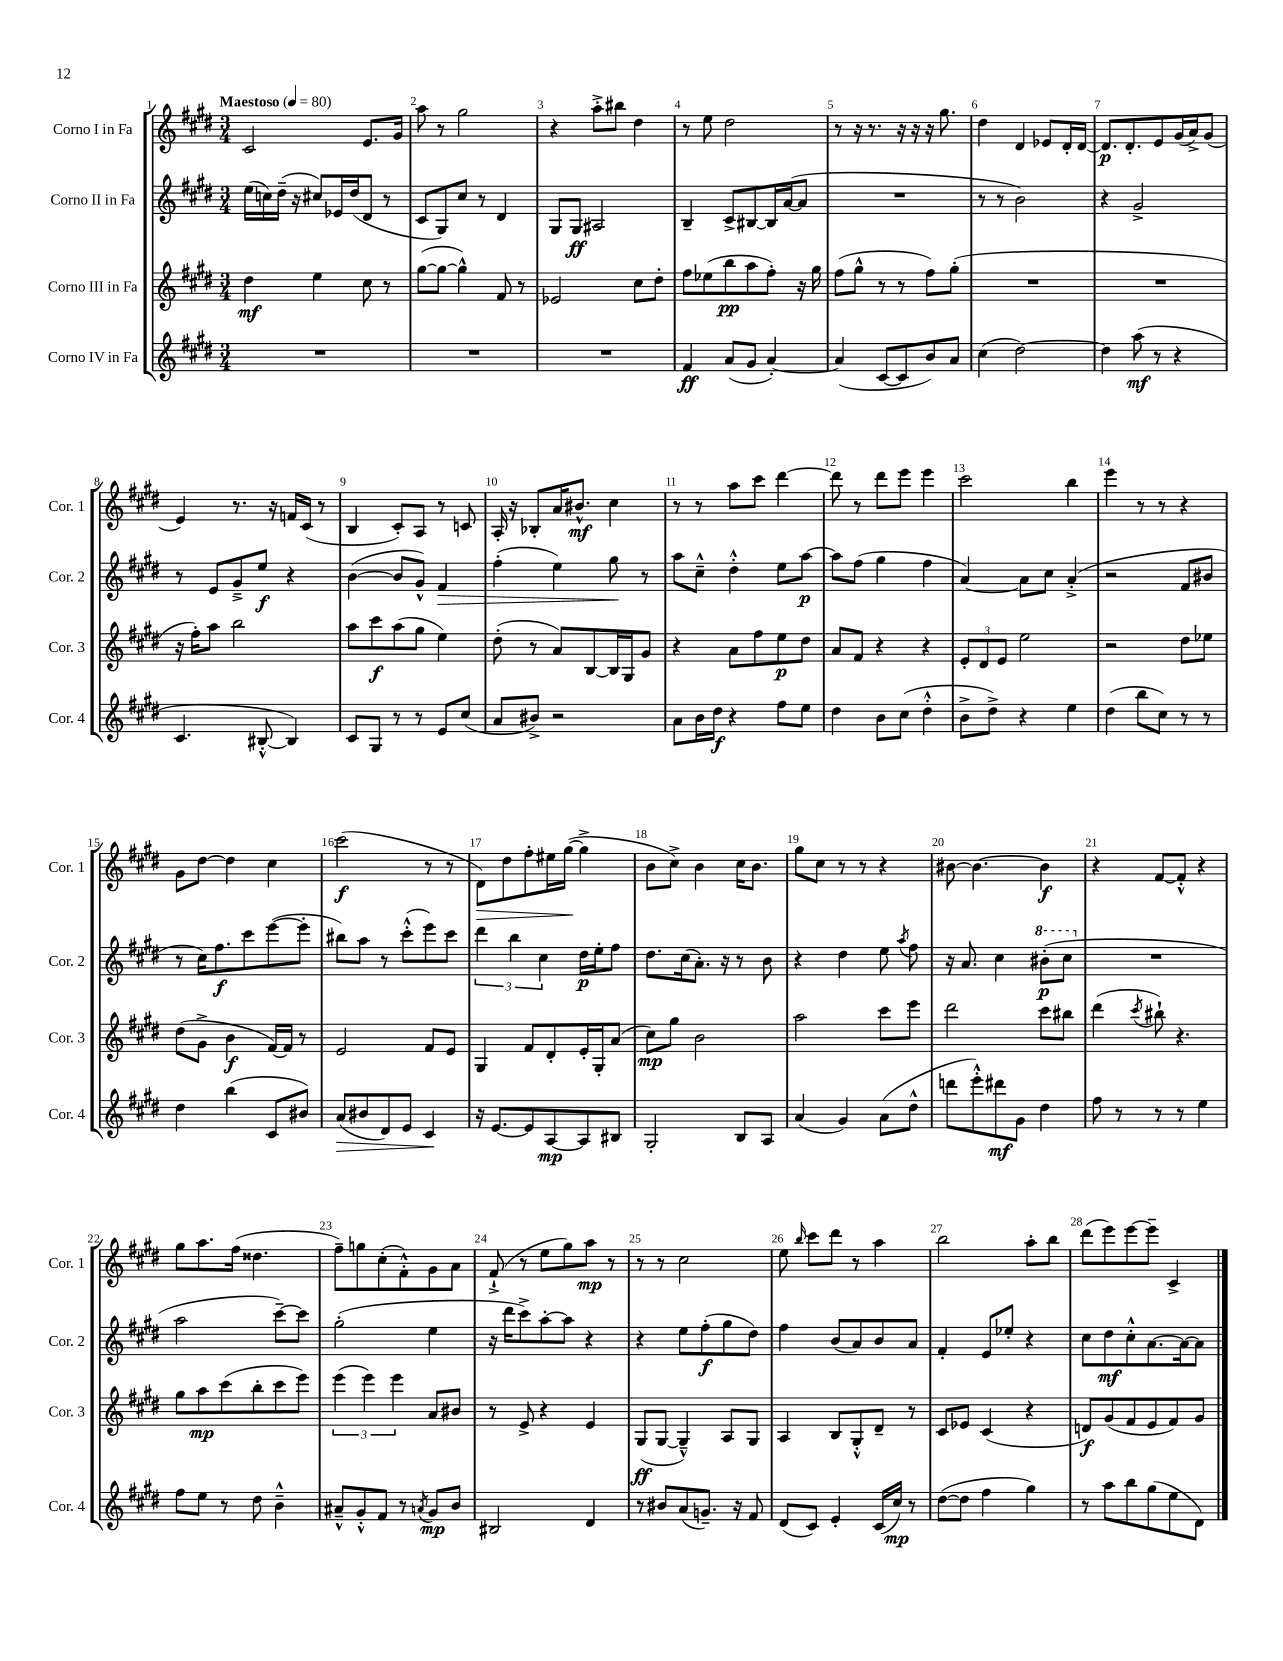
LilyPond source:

<<
\new StaffGroup <<
\new Staff = "s0" \with { instrumentName = "Corno I in Fa" shortInstrumentName = "Cor. 1" } {
    \clef treble \key e \major \numericTimeSignature \time 3/4 \tempo "Maestoso" 4 = 80
    \autoBeamOff cis'2 e'8.[ gis'16] |
    a''8 r8 gis''2 |
    r4 a''8[-.-> bis''8] dis''4 |
    r8 e''8 dis''2 |
    r8 r16 r8. r16 r16 r16 gis''8. |
    dis''4 dis'4 ees'8[ dis'16-. dis'16]~ |
    dis'8.[\p dis'8.-. e'8 gis'16( a'16->) gis'8]( |
    e'4) r8. r16 f'16[ cis'16]( r8 |
    b4 cis'8[-.) a8] r8 c'8 |
    a16-. r16 bes8[-. a'16 bis'8.]-^\mf cis''4 |
    r8 r8 a''8[ cis'''8] dis'''4~ |
    dis'''8 r8 dis'''8[ e'''8] e'''4 |
    cis'''2 b''4 |
    e'''4 r8 r8 r4 |
    gis'8[ dis''8]~ dis''4 cis''4 |
    cis'''2\f( r8 r8 |
    dis'8[\>) dis''8 fis''8-. eis''16 gis''16]~\!( gis''4-> |
    b'8[ cis''8]->) b'4 cis''16[ b'8.] |
    gis''8[ cis''8] r8 r8 r4 |
    bis'8~ bis'4.~ bis'4\f |
    r4 fis'8[~ fis'8]-.-^ r4 |
    gis''8[ a''8. fis''16]( disis''4. |
    fis''8[--) g''8 cis''8-.( fis'8-.-^) gis'8 a'8] |
    fis'8-!->( r8 e''8[ gis''8) a''8]\mp r8 |
    r8 r8 cis''2 |
    e''8 \grace { b''16 } cis'''8[ dis'''8] r8 a''4 |
    b''2 a''8[-. b''8] |
    dis'''8[( e'''8) e'''8~ e'''8]-- cis'4-> \bar "|." |
}
\new Staff = "s1" \with { instrumentName = "Corno II in Fa" shortInstrumentName = "Cor. 2" } {
    \clef treble \key e \major \numericTimeSignature \time 3/4
    \autoBeamOff e''16[( c''16) dis''16]--( r16 cis''8[) ees'16 dis''16( dis'8] r8 |
    cis'8[ gis8) cis''8] r8 dis'4 |
    gis8[ gis8]\ff ais2 |
    b4-- cis'8[-> bis8~ bis16 a'16~( a'8] |
    R2. |
    r8 r8 b'2) |
    r4 gis'2-> |
    r8 e'8[ gis'8---> e''8]\f r4 |
    b'4~( b'8[ gis'8]-^) fis'4\> |
    fis''4-.( e''4) gis''8\! r8 |
    a''8[ cis''8]---^ dis''4-.-^ e''8[ a''8]~\p |
    a''8[ fis''8]( gis''4 fis''4 |
    a'4~) a'8[ cis''8] a'4-.->( |
    r2 fis'8[ bis'8] |
    r8 cis''16[) fis''8.\f cis'''8 e'''8~( e'''8]-. |
    bis''8[) a''8] r8 cis'''8[-.-^( e'''8) cis'''8] |
    \tuplet 3/2 { dis'''4 b''4 cis''4 } dis''16[\p e''16-. fis''8] |
    dis''8.[ cis''16( a'8.]-.) r16 r8 b'8 |
    r4 dis''4 e''8 \acciaccatura { a''8 } fis''8 |
    r16 a'8. cis''4 \ottava #1 bis''8[-.\p( cis'''8] \ottava #0 |
    R2. |
    a''2 cis'''8[~--) cis'''8] |
    gis''2-.( e''4 |
    r16 dis'''16[ cis'''8->) a''8~-. a''8] r4 |
    r4 e''8[ fis''8-.\f( gis''8 dis''8]) |
    fis''4 b'8[( a'8) b'8 a'8] |
    fis'4-. e'8[ ees''8]-. r4 |
    cis''8[ dis''8\mf cis''8-.-^ a'8.~ a'16~ a'8] \bar "|." |
}
\new Staff = "s2" \with { instrumentName = "Corno III in Fa" shortInstrumentName = "Cor. 3" } {
    \clef treble \key e \major \numericTimeSignature \time 3/4
    \autoBeamOff dis''4\mf e''4 cis''8 r8 |
    gis''8[~( gis''8]~ gis''4-^) fis'8 r8 |
    ees'2 cis''8[ dis''8]-. |
    fis''8[ ees''8( b''8\pp a''8 fis''8]-.) r16 gis''16 |
    fis''8[( gis''8]-^ r8 r8 fis''8[) gis''8]-.( |
    R2. |
    R2. |
    r16 fis''16[-.) a''8] b''2 |
    a''8[ cis'''8\f a''8( gis''8] e''4) |
    dis''8-.( r8 a'8[) b8~ b16 gis16 gis'8] |
    r4 a'8[ fis''8 e''8\p dis''8] |
    a'8[ fis'8] r4 r4 |
    \tuplet 3/2 { e'8[-. dis'8 e'8] } e''2 |
    r2 dis''8[ ees''8] |
    dis''8[( gis'8]-> b'4\f fis'16[~) fis'16] r8 |
    e'2 fis'8[ e'8] |
    gis4 fis'8[ dis'8-. e'16-. gis16-. a'8]( |
    cis''8[\mp) gis''8] b'2 |
    a''2 cis'''8[ e'''8] |
    dis'''2 cis'''8[ bis''8] |
    dis'''4( \acciaccatura { cis'''8 } bis''8-!) r4. |
    gis''8[ a''8\mp cis'''8( b''8-. cis'''8 e'''8]) |
    \tuplet 3/2 { e'''4( e'''4) e'''4 } a'8[ bis'8] |
    r8 e'8-> r4 e'4 |
    gis8[\ff( gis8]~ gis4---^) a8[ gis8] |
    a4 b8[ gis8-.-^ dis'8]-- r8 |
    cis'8[ ees'8] cis'4( r4 |
    d'8[\f) gis'8( fis'8 e'8 fis'8) gis'8] \bar "|." |
}
\new Staff = "s3" \with { instrumentName = "Corno IV in Fa" shortInstrumentName = "Cor. 4" } {
    \clef treble \key e \major \numericTimeSignature \time 3/4
    \autoBeamOff R2. |
    R2. |
    R2. |
    fis'4\ff a'8[( gis'8] a'4~-.) |
    a'4( cis'8[~ cis'8 b'8) a'8] |
    cis''4( dis''2~) |
    dis''4 a''8\mf( r8 r4 |
    cis'4. bis8~-.-^ bis4) |
    cis'8[ gis8] r8 r8 e'8[ cis''8]( |
    a'8[ bis'8]->) r2 |
    a'8[ b'16 dis''16]\f r4 fis''8[ e''8] |
    dis''4 b'8[ cis''8]( dis''4-.-^ |
    b'8[-> dis''8]->) r4 e''4 |
    dis''4( b''8[ cis''8]) r8 r8 |
    dis''4 b''4( cis'8[ bis'8]) |
    a'8[\>( bis'8 dis'8) e'8] cis'4\! |
    r16 e'8.[~ e'8 a8~\mp a8 bis8] |
    gis2-. b8[ a8] |
    a'4( gis'4) a'8[( dis''8]-^ |
    d'''8[ e'''8-.-^) dis'''8\mf gis'8] dis''4 |
    fis''8 r8 r8 r8 e''4 |
    fis''8[ e''8] r8 dis''8 b'4---^ |
    ais'8[---^ gis'8-.-^ fis'8] r8 \acciaccatura { a'8 } gis'8[\mp b'8] |
    bis2 dis'4 |
    r8 bis'8[ a'8( g'8.]--) r16 fis'8 |
    dis'8[( cis'8]) e'4-. cis'16[( cis''16]\mp) r8 |
    dis''8[~( dis''8] fis''4 gis''4) |
    r8 a''8[ b''8 gis''8( e''8 dis'8]) \bar "|." |
}
>>
>>
\layout { \context { \Score \override BarNumber.break-visibility = ##(#f #t #t) barNumberVisibility = #all-bar-numbers-visible } }
